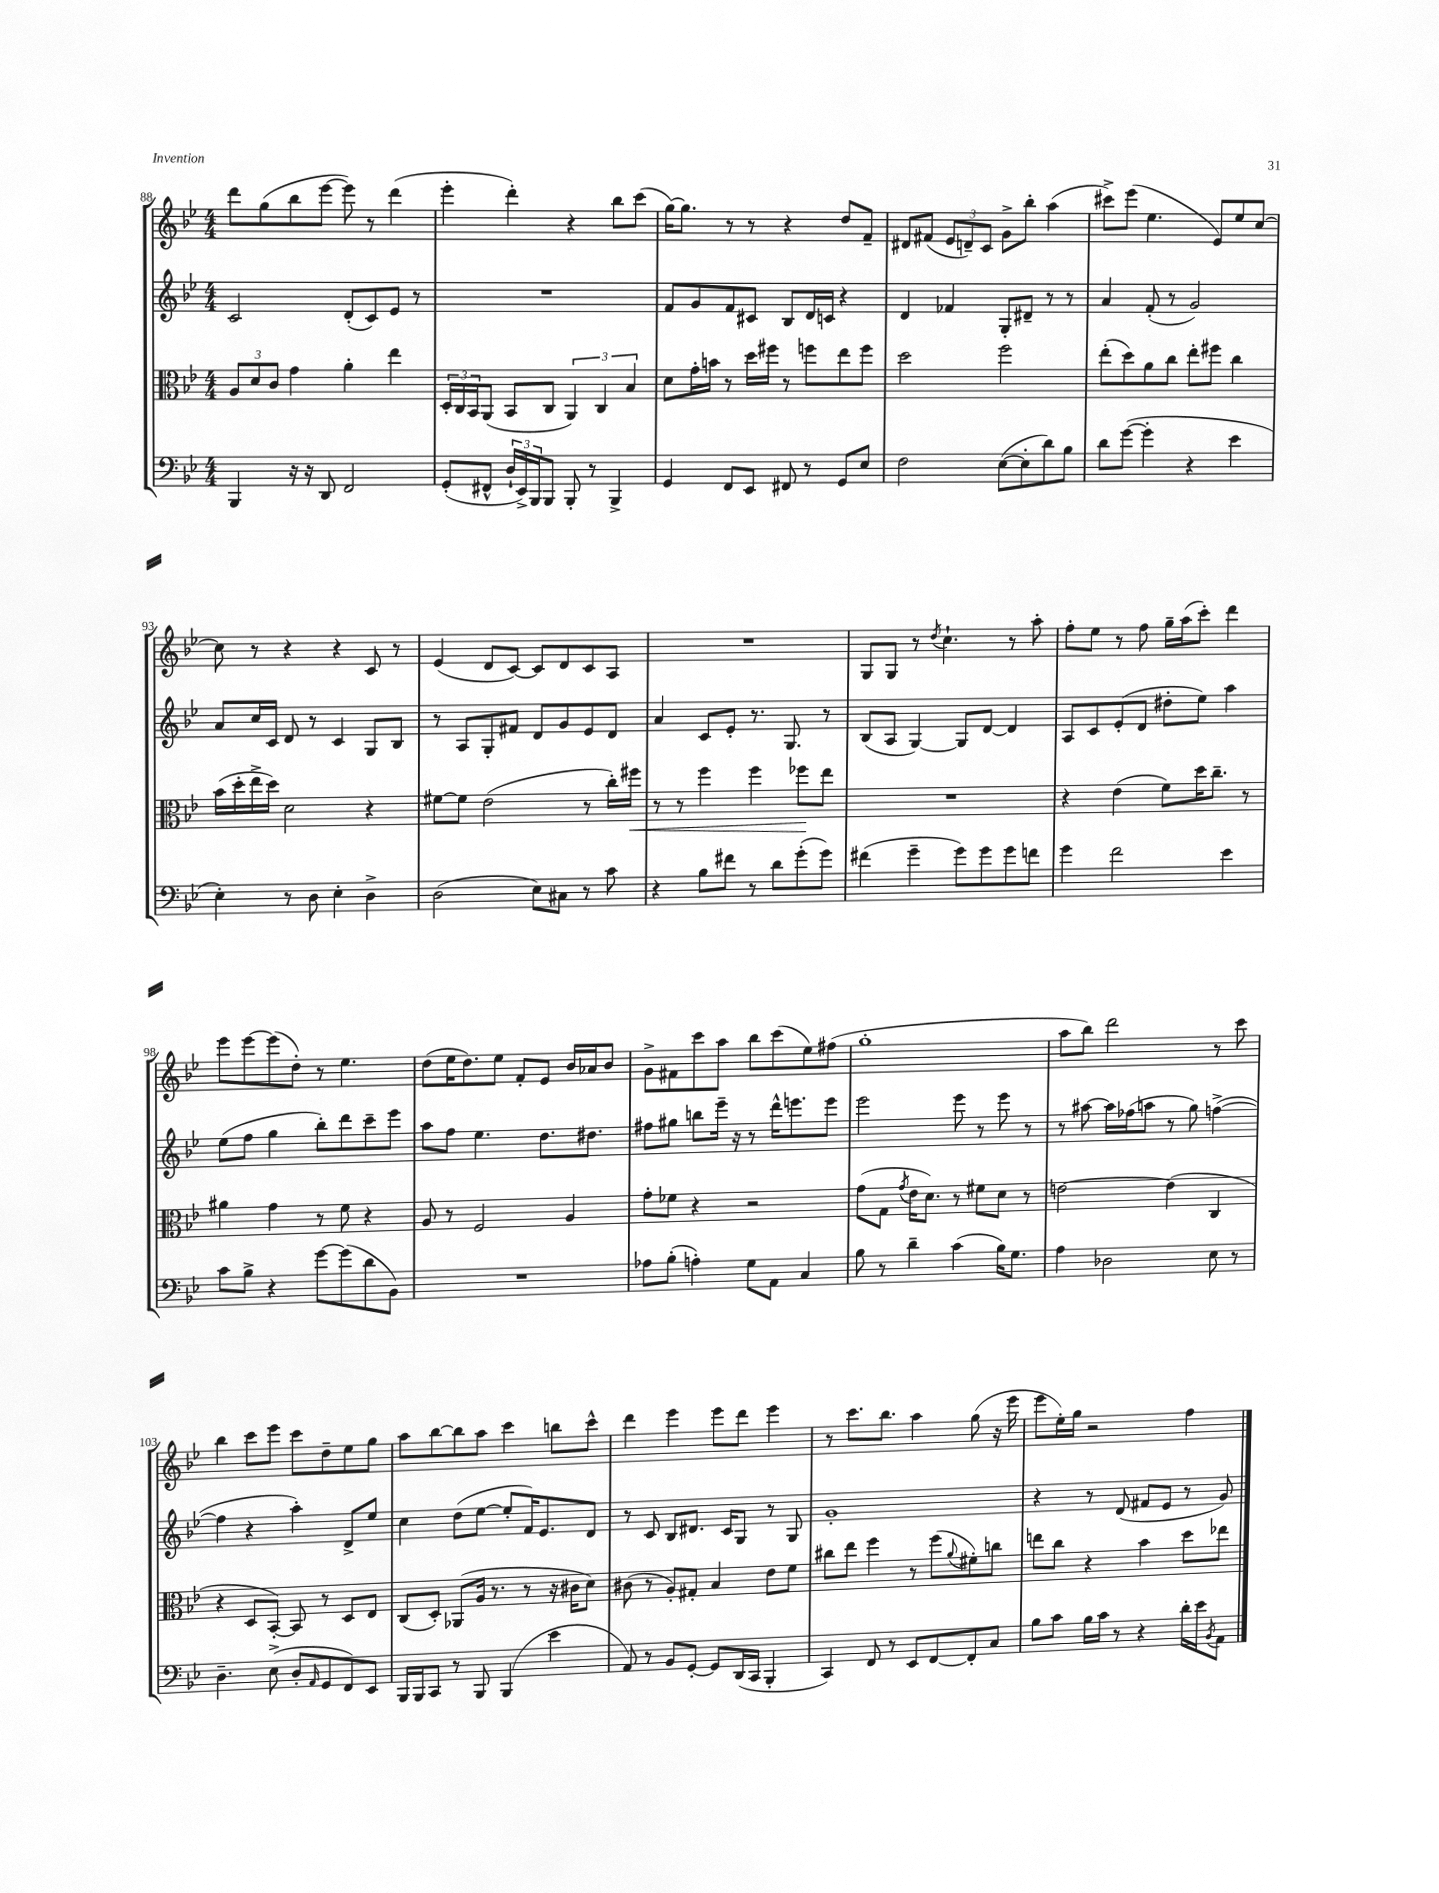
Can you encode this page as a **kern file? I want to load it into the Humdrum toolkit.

**kern	**kern	**kern	**kern
*staff4	*staff3	*staff2	*staff1
*clefF4	*clefC3	*clefG2	*clefG2
*k[b-e-]	*k[b-e-]	*k[b-e-]	*k[b-e-]
*M4/4	*M4/4	*M4/4	*M4/4
4BBB-/	12A/L	2c/	8ddd\L
.	12d/	.	.
.	.	.	(8gg\
.	12c/J	.	.
16r	4g\	.	8bb-\
16r	.	.	.
8DD/	.	.	[8eee-\J
2FF/	4a'\	(8d'/L	8eee-\])
.	.	8c/)	8r
.	4ee-\	8e-/J	(4ddd\
.	.	8r	.
=	=	=	=
(8GG'/L	24D'/LL	1r	4eee-'\
.	24C/	.	.
.	24BB-/J	.	.
8FF#^^/J	(8AA/J	.	.
24D`/LL	8BB-/L	.	4ddd'\)
24EE-^/)	.	.	.
24BBB-/J	.	.	.
8BBB-/J	8C/J	.	.
8BBB-'/	6AA/)	.	4r
8r	.	.	.
.	6C/	.	.
4BBB-^/	.	.	8bb-\L
.	6B-/	.	.
.	.	.	(8ccc\J
=	=	=	=
4GG/	8d\L	8f/L	[16gg\LK)
.	.	.	8.gg\]J
.	16g'\L	8g/	.
.	16b\JJ	.	.
8FF/L	8r	8f/	8r
8EE-/J	16dd\LL	8c#/J	8r
.	16ff#\JJ	.	.
8FF#/	8r	8B-/L	4r
8r	8ff\L	16d/L	.
.	.	16c/JJ	.
8GG/L	8ee-\	4r	8dd/L
8E-/J	8ff\J	.	8f~/J
=	=	=	=
2F\	2dd\	4d/	8d#/L
.	.	.	(8f#/J
.	.	4f-/	12e-/L
.	.	.	12d~/)
.	.	.	12c/J
([8E-\L	2ff\	8G'/L	8g^\L
8E-'\]	.	8d#~/J	8bb-'\J
8d\)	.	8r	(4aa\
8B-\J	.	8r	.
=	=	=	=
8d\L	(8ee-'\L	4a/	8ccc#^\L)
([8g\J	8dd\)	.	(8eee-\J
4g'\]	8a\	(8f'/	4.ee-\
.	8cc\J	8r	.
4r	8ee-'\L	2g/)	.
.	8ff#\J	.	8e-/L)
4e-\	4cc\	.	8ee-/
.	.	.	[8cc/J
=	=	=	=
4E-'\)	(16b-\LL	8a/L	8cc\]
.	16dd'\	.	.
.	16ee-^\	16cc/L	8r
.	16dd\JJ)	16c/JJ	.
8r	2d\	8d/	4r
8D\	.	8r	.
4E-'\	.	4c/	4r
4D^\	4r	8G/L	8c/
.	.	8B-/J	8r
=	=	=	=
(2D\	[8f#\L	8r	(4e-/
.	8f#\]J	8A/L	.
.	(2e-\	8G'/	8d/L
.	.	8f#/J	[8c/J)
8E-\L)	.	8d/L	8c/]L
8C#\J	.	8g/	8d/
8r	8r	8e-/	8c/
8c\	16cc'\LL)	8d/J	8A/J
.	16ff#\JJ	.	.
=	=	=	=
4r	8r	4a/	1r
.	8r	.	.
8B-\L	4ff\	8c/L	.
8f#\J	.	8e-'/J	.
8r	4ff\	8.r	.
8d\L	.	.	.
.	.	8.G/	.
(8g'\	8ff-\L	.	.
8g\J)	8ee-\J	8r	.
=	=	=	=
(4f#\	1r	(8B-/L	8G/L
.	.	8A/J	8G/J
4g~\	.	[4G/)	8r
.	.	.	8qdd/
.	.	.	4.cc`\
8g\L)	.	8G/]L	.
8g\	.	[8d/J	.
8g\	.	4d/]	8r
8f\J	.	.	8aa'\
=	=	=	=
4g\	4r	8A/L	8ff'\L
.	.	8c/	8ee-\J
2f\	(4e-\	(8e-'/	8r
.	.	8d/J	8ff\
.	8f\L)	8dd#'\L	16gg~\LL
.	.	.	(16aa\J
.	16dd\K	8ee-\J)	8ccc'\J)
.	8.cc~\J	.	.
4e-\	.	4aa\	4ddd\
.	8r	.	.
=	=	=	=
8c\L	4a#\	(8ee-\L	8eee-\L
8B-^\J	.	8ff\J	[8eee-\
4r	4g\	4gg\	(8eee-\]
.	.	.	8dd'\J)
[8g\L	8r	8bb-'\L)	8r
(8g\]	8f\	8ddd\	4.ee-\
8d\	4r	8ccc~\	.
8BB-\J)	.	8eee-\J	.
=	=	=	=
1r	8A/	8aa\L	(8dd\L
.	8r	8ff\J	16ee-\K
.	.	.	8.dd\)
.	2F/	4.ee-\	.
.	.	.	8ee-\J
.	.	.	8f'/L
.	.	8.dd\L	8e-/J
.	4A/	.	16b-/LL
.	.	8.dd#\J	16a-/J
.	.	.	8b-/J
=	=	=	=
8A-\L	8g'\L	8ff#\L	8g^\L
(8B-'\J	8f-\J	8gg#\J	8f#\
4A'\)	4r	8bb\L	8ccc\
.	.	16eee-~\Jk	8aa\J
.	.	16r	.
8G\L	2r	8r	8bb-\L
8AA\J	.	16ddd^^\LK	(8ccc\
.	.	8.eee\	.
4C/	.	.	8ee-\)
.	.	8eee\J	(8ff#\J
=	=	=	=
8B-\	(8g\L	2eee-\	1gg'
8r	8G\J	.	.
.	8qg/	.	.
4d~\	16e-\LK	.	.
.	8.d\J)	.	.
(4c\	8r	8eee-\	.
.	8f#\L	8r	.
16B-\LK)	8d\J	8eee-\	.
8.G\J	.	.	.
.	8r	8r	.
=	=	=	=
4A\	[2e\	8r	8aa\L
.	.	[8aa#\	8bb-\J)
2D-\	.	16aa#\]LL	2ddd\
.	.	(16ff-\J	.
.	.	8aa\J	.
.	(4e\]	8r	.
.	.	8gg\)	.
8E-\	4C/	([4ff^\	8r
8r	.	.	8ccc\
=	=	=	=
4.D~\	4r	4ff\]	4bb-\
.	8D/L	4r	8ccc\L
(8E-^\	[8BB-'/J)	.	8eee-\J
8D'/L	8BB-/]	4aa'\)	8ccc\L
16qqAA/	.	.	.
8GG/	8r	.	8dd~\
8FF/)	8D/L	8d^/L	8ee-\
8EE-/J	8E-/J	8ee-/J	8gg\J
=	=	=	=
16BBB-/LL	(8C/L	4cc\	8aa\L
16BBB-/J	.	.	.
8CC/J	8D'/J)	.	[8bb-\
8r	(8AA-/L	(8dd\L	8bb-\]
8BBB-/	16A/Jk	[8ee-\J	8aa\J
.	8.r	.	.
(4BBB-/	.	8ee-'/]L	4ccc\
.	8r	16f/K)	.
.	.	8.e-/	.
4e-\	16r	.	8bb\L
.	16c#\LK	.	.
.	8d\J)	8d/J	8ccc^^\J
=	=	=	=
8AA/)	(8c#\	8r	4ddd\
8r	8r	8c/	.
8BB-/L	8A'/L)	8B-/L	4eee-\
[8GG'/J	8G#'/J	8.d#/J	.
8GG/]L	4B-/	.	8eee-\L
.	.	16c/LK	.
(16DD/L	.	8G/J	8ddd\J
16CC/JJ	.	.	.
4BBB-'/	8e-\L	8r	4eee-\
.	8f\J	8G/	.
=	=	=	=
4CC/)	8cc#\L	1g'	8r
.	8ee-\J	.	8.ccc\L
8FF/	4ff\	.	.
.	.	.	8.bb-\J
8r	.	.	.
8EE-/L	8r	.	4aa\
[8FF/	(8ff\L	.	.
.	8qqa/	.	.
8FF'/]	8f#'\)	.	(8gg\
8C/J	8cc\J	.	16r
.	.	.	16eee-\
=	=	=	=
8B-\L	8ee\L	4r	8eee-\L
8c\J	8cc\J	.	16ee-'\L)
.	.	.	16gg\JJ
16B-\LL	4r	8r	2r
16c\JJ	.	.	.
8r	.	(8d/	.
4r	4b-\	8f#/L	.
.	.	8e-/J	.
16d'\LL	8dd\L	8r	4ff\
16e-\J	.	.	.
8qBB-/	.	.	.
8AA\J	8ee-\J	8g/)	.
==	==	==	==
*-	*-	*-	*-
